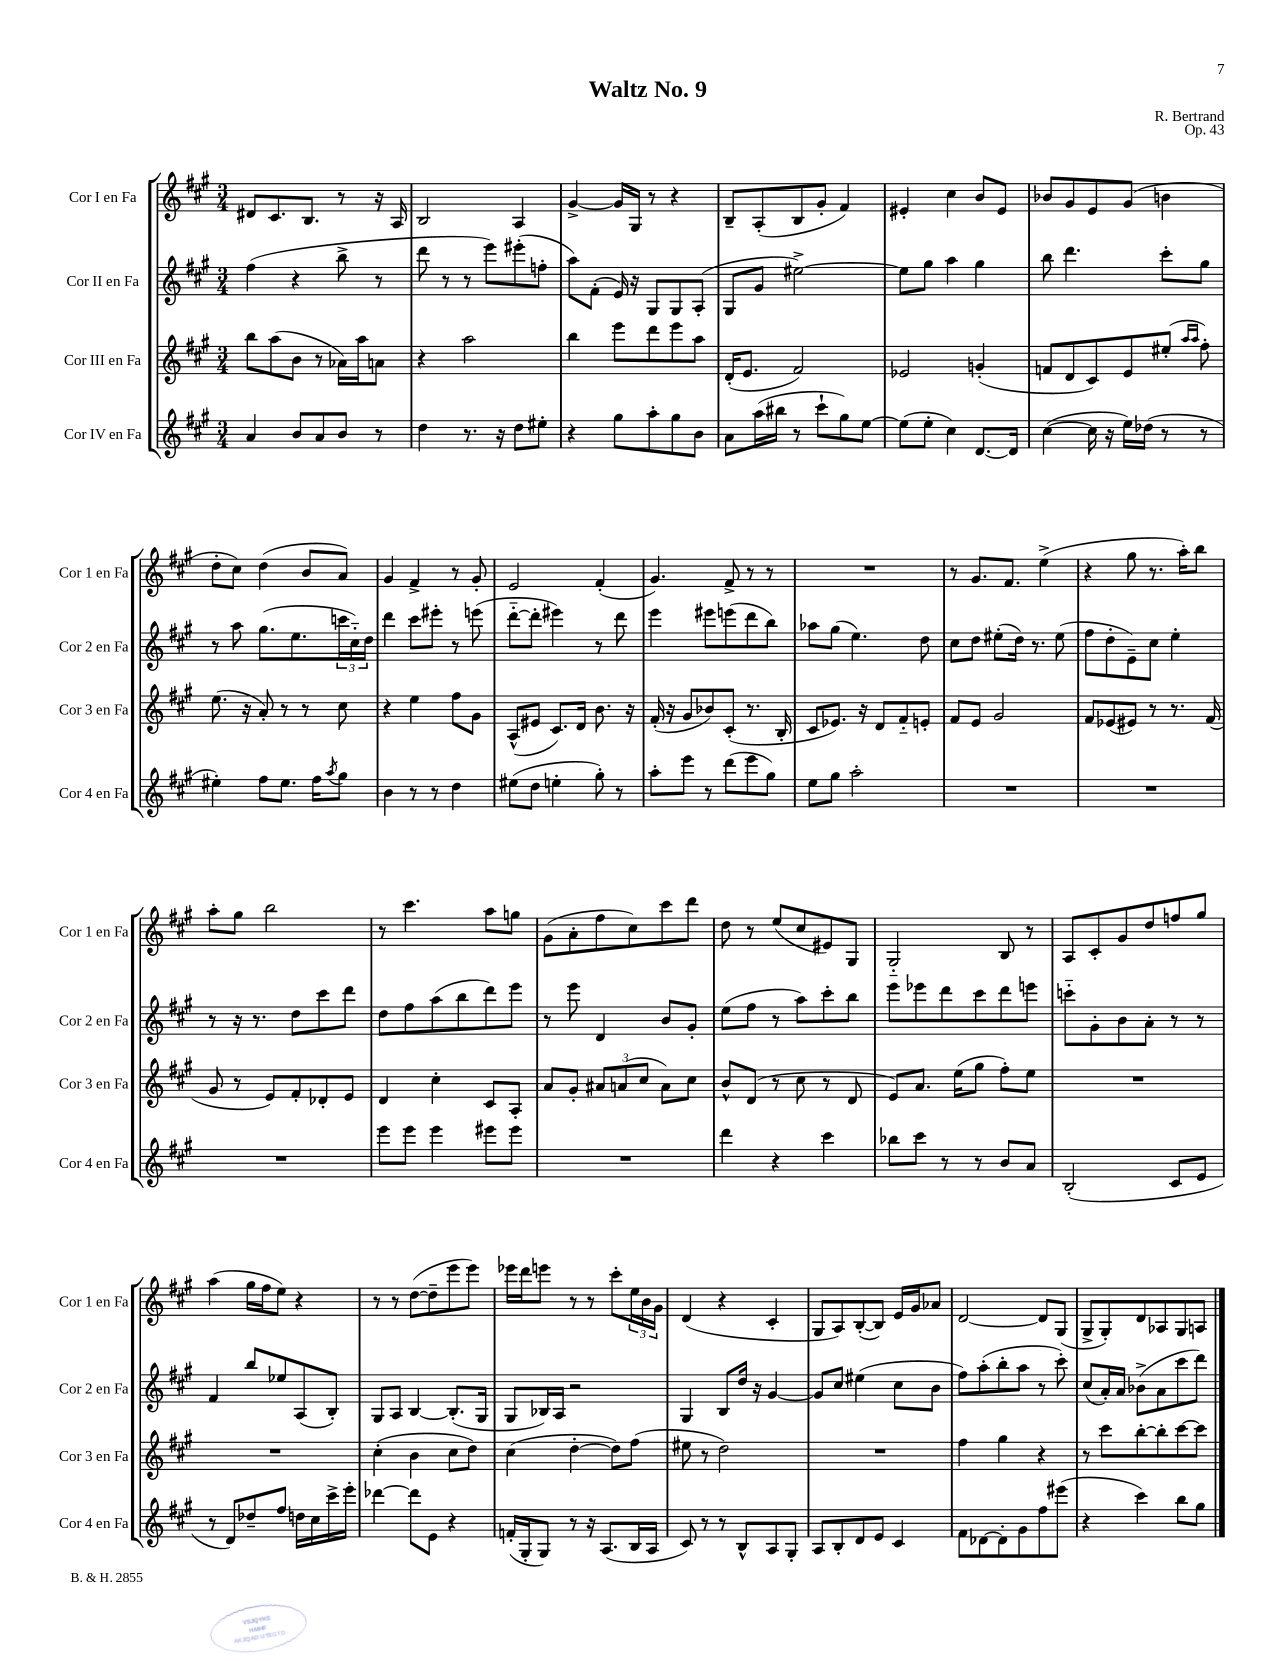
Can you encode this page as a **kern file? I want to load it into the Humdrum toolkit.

**kern	**kern	**kern	**kern
*part4	*part3	*part2	*part1
*staff4	*staff3	*staff2	*staff1
*I"Cor IV en Fa	*I"Cor III en Fa	*I"Cor II en Fa	*I"Cor I en Fa
*I'Cor 4 en Fa	*I'Cor 3 en Fa	*I'Cor 2 en Fa	*I'Cor 1 en Fa
*clefG2	*clefG2	*clefG2	*clefG2
*k[f#c#g#]	*k[f#c#g#]	*k[f#c#g#]	*k[f#c#g#]
*M3/4	*M3/4	*M3/4	*M3/4
=1	=1	=1	=1
4a/	8bb\L	(4ff#\	8d#X/L
.	(8aa\	.	8.c#/
8b/L	8b\J	4r	.
.	.	.	8.B/J
8a/	8r	.	.
8b/J	16a-X\LL)	8bb^\	8r
.	16aa\J	.	.
8r	8an\J	8r	16r
.	.	.	16A/
=2	=2	=2	=2
4dd\	4r	8ddd\	2B/
.	.	8r	.
8.r	2aa\	8r	.
.	.	8eee\L)	.
16r	.	.	.
8dd\L	.	(8eee#X'\	4A/
8ee#X'\J	.	8ffn'\J	.
=3	=3	=3	=3
4r	4bb\	8aa\L)	[4g#^/
.	.	(8f#'\J	.
8gg#\L	8eee\L	16e/)	16g#/LL]
.	.	16r	16G#/JJ
8aa'\	8ddd\	8G#/L	8r
8gg#\	8eee\	8G#/	4r
8b\J	8aa\J	(8A'/J	.
=4	=4	=4	=4
8a\L	(16d'/KL	8G#/L	8B~/L
.	8.e/J	.	.
(16aa\L	.	8g#/J	(8A'/
16bb#X\JJ	.	.	.
8r	2f#/)	[2ee#X^\)	8B/
8ccc#`\L	.	.	8g#'/J
8gg#\)	.	.	4f#/)
[8ee\J	.	.	.
=5	=5	=5	=5
(8ee\L]	2e-X/	8ee#\L]	4e#X'/
8ee'\J	.	8gg#\J	.
4cc#\)	.	4aa\	4cc#\
[8.d/L	(4gn'/	4gg#\	8b/L
.	.	.	8e#/J
16d/Jk]	.	.	.
=6	=6	=6	=6
([4cc#\	8fn/L	8bb\	8b-X/L
.	8d/	4.ddd\	8g#/
16cc#\]	8c#/)	.	8e/
16r	.	.	.
16ee\LL)	8e/	.	(8g#/J
(16dd-X\JJ	.	.	.
8r	(8ee#X'/J	8ccc#'\L	4bn\
.	16qqaa/LL	.	.
.	16qqaa/JJ	.	.
8r	8ff#'\)	8gg#\J	.
!!LO:LB:g=z
=7	=7	=7	=7
4ee#X'\)	(8.ee\	8r	8dd'\L
.	.	8aa\	8cc#\J)
.	16r	.	.
8ff#\L	8a'/)	(8.gg#\L	(4dd\
8.ee#\J	8r	.	.
.	.	8.ee\	.
.	8r	.	8b/L
16ff#\KL	.	.	.
8qaa/	.	.	.
8gg#\J	8cc#\	24cccn\L	8a/J)
.	.	24cc#\)	.
.	.	24dd\JJ	.
=8	=8	=8	=8
4b\	4r	4ddd\	4g#/
8r	4ee\	8ccc#\L	4f#^/
8r	.	8eee#X'\J	.
4dd\	8ff#\L	8r	8r
.	8g#\J	(8eeen\	8g#'/
=9	=9	=9	=9
(8ee#X\L	(8A^^/L	[8ddd\L	2e/
8dd\J	8e#X/J	8ddd'\J]	.
4een'\	8.c#/L)	4eee#X\)	.
.	16d/Jk	.	.
8gg#'\)	8.b\	8r	(4f#'/
8r	.	8ddd\	.
.	16r	.	.
=10	=10	=10	=10
8aa'\L	(16f#'/	4eee\	4.g#/)
.	16r	.	.
8eee\J	8g#/L	.	.
8r	8b-X/)	8eee#X\L	.
(8ddd\L	(8c#'/J	(8eeen\	8f#^/
8eee\	8.r	8ddd\	8r
8gg#\J)	.	8bb\J)	8r
.	16B'/	.	.
=11	=11	=11	=11
8ee\L	8c#/L	8aa-X\L	2.r
8gg#\J	8.e-X/J)	(8gg#\J	.
2aa'\	.	4.ee\)	.
.	16r	.	.
.	8d/L	.	.
.	8f#/	.	.
.	8en'/J	8dd\	.
=12	=12	=12	=12
2.r	8f#/L	8cc#\L	8r
.	8e/J	8dd\J	8.g#/L
.	2g#/	(8ee#X'\L	.
.	.	.	8.f#/J
.	.	16dd\Jk)	.
.	.	8.r	.
.	.	.	(4ee^\
.	.	(8ee#\	.
=13	=13	=13	=13
2.r	8f#/L	8ff#\L	4r
.	(8e-X/	8dd'\	.
.	8e#X/J)	8e~\)	8gg#\
.	8r	8cc#\J	8.r
.	8.r	4ee'\	.
.	.	.	16aa'\KL)
.	.	.	8bb\J
.	(16f#/	.	.
!!LO:LB:g=z
=14	=14	=14	=14
2.r	8g#/	8r	8aa'\L
.	8r	16r	8gg#\J
.	.	8.r	.
.	8e/L)	.	2bb\
.	8f#'/	8dd\L	.
.	8d-X'/	8ccc#\	.
.	8e/J	8ddd\J	.
=15	=15	=15	=15
8eee\L	4d/	8dd\L	8r
8eee\J	.	8ff#\	4.ccc#\
4eee\	4cc#'\	(8aa\	.
.	.	8bb\	.
8eee#X\L	8c#/L	8ddd\)	8aa\L
8eee#\J	8A'/J	8eee\J	8ggn\J
=16	=16	=16	=16
2.r	8a/L	8r	(8g#\L
.	8g#'/J	8eee\	8a'\
.	12a#X/L	4d/	8ff#\
.	(12an/	.	.
.	.	.	8cc#\)
.	12cc#/J	.	.
.	8a\L)	8b/L	8ccc#\
.	8cc#\J	8g#'/J	8ddd\J
=17	=17	=17	=17
4ddd\	8b^^/L	(8ee\L	8dd\
.	(8d/J	8ff#\J	8r
4r	8r	8r	(8ee/L
.	8cc#\	8aa\L)	8cc#/
4ccc#\	8r	8ccc#'\	8e#X/)
.	8d/	8bb\J	8G#/J
=18	=18	=18	=18
8bb-X\L	8e/L)	8eee\L	2G#/
8ccc#\J	8.a/J	8eee-X\	.
8r	.	8ddd\	.
.	(16ee\KL	.	.
8r	8gg#\J	8ccc#\	.
8b/L	8ff#'\L)	8ddd\	8B/
8a/J	8ee\J	8eeen\J	8r
=19	=19	=19	=19
(2B'/	2.r	8cccn\L	8A/L
.	.	8g#'\	8c#'/
.	.	8b\	8g#/
.	.	8a'\J	8dd/
8c#/L	.	8r	8ffn/
8e/J	.	8r	8gg#/J
!!LO:LB:g=z
=20	=20	=20	=20
8r	2.r	4f#/	(4aa\
8d/L)	.	.	.
8dd-X~/	.	8bb/L	16gg#\LL
.	.	.	16ff#\J
8ff#/J	.	8ee-X/	8ee\J)
16ddn\LL	.	(8A/	4r
16cc#\	.	.	.
16ccc#^\	.	8B'/J)	.
16eee'\JJ	.	.	.
=21	=21	=21	=21
[4ddd-X\	(4cc#'\	8G#/L	8r
.	.	8A/J	8r
8ddd-\L]	4b\	[4B/	([8dd\L
8e\J	.	.	8dd~\]
4r	8cc#\L	(8.B'/L]	8eee\
.	8dd\J)	.	8eee\J)
.	.	16G#/Jk	.
=22	=22	=22	=22
(16fn'/LL	(4cc#\	8G#/L	16eee-X\LL
16G#'/J	.	.	16ddd\J
8G#/J)	.	16B-X/L)	8eeen\J
.	.	16A/JJ	.
8r	[4dd'\	2r	8r
16r	.	.	8r
(8.A/L	.	.	.
.	8dd\L])	.	8ccc#'\L
16B/L	(8ff#\J	.	24ee\L
.	.	.	24b\
16A/JJ	.	.	.
.	.	.	24g#\JJ
=23	=23	=23	=23
8c#/)	8ee#X\	4G#/	(4d/
8r	8r	.	.
8r	2dd\)	8B/L	4r
8B^^/L	.	16dd/Jk	.
.	.	16r	.
8A/	.	[4g#/	4c#'/
8G#'/J	.	.	.
=24	=24	=24	=24
8A/L	2.r	8g#/L]	8G#/L
8B'/	.	8cc#/J	8A/)
8d/	.	(4ee#X\	([8B'/
8e/J	.	.	8B/J])
4c#/	.	8cc#\L	16e/LL
.	.	.	16g#/J
.	.	8b\J	8a-X/J
=25	=25	=25	=25
8f#\L	4ff#\	8ff#\L)	[2d/
[8d-X\	.	(8aa'\	.
8d-'\]	4gg#\	8bb'\	.
8g#\	.	8aa\J	.
8ff#\	4r	8r	8d/L]
(8eee#X\J	.	8ccc#'\)	(8G#/J
=26	=26	=26	=26
4r	8r	(8cc#/L	8G#^/L
.	8ccc#\L	16a'/L)	8G#'/)
.	.	16a/JJ	.
4ccc#\)	[8bb'\	(8b-X^\L	8d/
.	8bb'\]	8a\	8A-X/
8bb\L	[8ccc#\	8ccc#\	8G#/
8gg#\J	8ccc#\J]	8ddd\J)	8An/J
==	==	==	==
*-	*-	*-	*-
